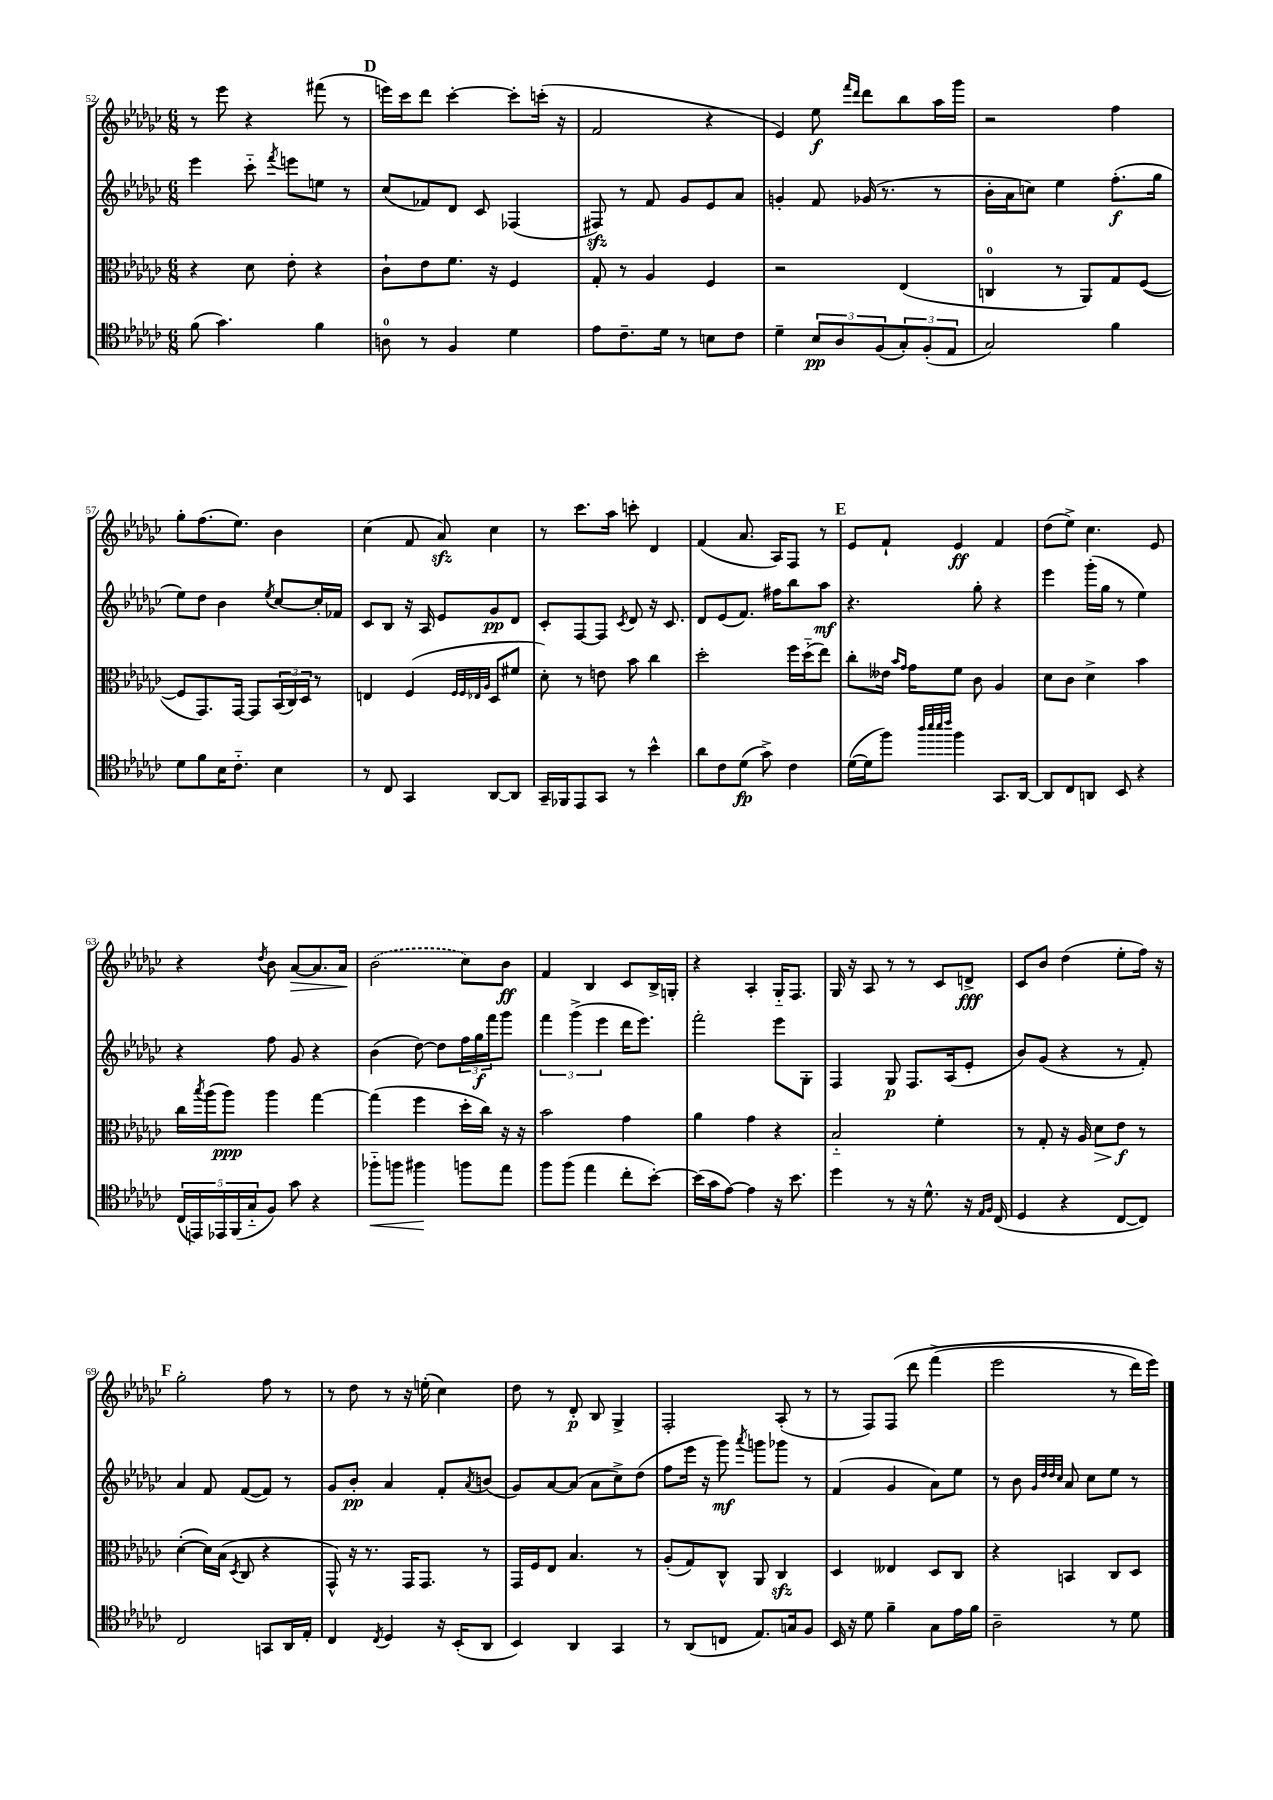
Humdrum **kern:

**kern	**kern	**kern	**kern
*staff4	*staff3	*staff2	*staff1
*clefC4	*clefC3	*clefG2	*clefG2
*k[b-e-a-d-g-c-]	*k[b-e-a-d-g-c-]	*k[b-e-a-d-g-c-]	*k[b-e-a-d-g-c-]
*M6/8	*M6/8	*M6/8	*M6/8
(8f\	4r	4eee-\	8r
4.g-\)	.	.	8eee-\
.	8d-\	8ccc-'~\	4r
.	.	8qfff/	.
.	8e-'\	8eee\L	.
4f\	4r	8ee\J	(8fff#\
.	.	8r	8r
=	=	=	=
8A\	8c-`\L	(8cc-/L	16eee\LL)
.	.	.	16ccc-\J
8r	8e-\	8f-/)	8ddd-\J
4F/	8.f\J	8d-/J	[4ccc-'\
.	.	8c-/	.
.	16r	.	.
4d-\	4F/	(4F-/	8ccc-'\]L
.	.	.	(16ccc'\Jk
.	.	.	16r
=	=	=	=
8e-\L	8G-'/	8F#/)	2f/
8.c-~\	8r	8r	.
.	4A-/	8f/	.
16d-\Jk	.	.	.
8r	.	8g-/L	.
8B\L	4F/	8e-/	4r
8c-\J	.	8a-/J	.
=	=	=	=
4d-~\	2r	4g'/	4e-/)
12B-/L	.	8f/	8ee-\
12A-/	.	.	.
.	.	.	16qqfff/LL
.	.	.	16qqddd-/JJ
.	.	(16g-/	8ddd-\L
(12F/	.	.	.
.	.	8.r	.
12G-'/)	(4E-/	.	8bb-\
(12F'/	.	.	.
.	.	8r	16aa-\L
12E-/J	.	.	.
.	.	.	16ggg-\JJ
=	=	=	=
2G-/)	4C/	16b-'\LL	2r
.	.	16a-\J	.
.	.	8cc\J)	.
.	8r	4ee-\	.
.	8AA-/L)	.	.
4f\	8G-/	(8.ff'\L	4ff\
.	([8F/J	.	.
.	.	16gg-\Jk	.
=	=	=	=
8d-\L	8F/]L	8ee-\L)	8gg-'\L
8f\	8.GG-/)	8dd-\J	(8.ff\
16B-\K	.	4b-\	.
8.c-'~\J	[16GG-/Jk	.	8.ee-\J)
.	8GG-/]L	.	.
.	.	8qee-/	.
4B-\	(24BB-/L	[8cc-/L	4b-\
.	24C-/)	.	.
.	24D-/JJ	.	.
.	8r	16cc-'/]L	.
.	.	16f-/JJ	.
=	=	=	=
8r	4E/	8c-/L	(4cc-\
8C-/	.	8B-/J	.
4GG-/	(4F/	16r	8f/
.	.	16A-/	.
.	.	8e-/L	8a-/)
.	32qqF/LLL	.	.
.	32qqF/	.	.
.	32qqE-/	.	.
.	32qqA-/JJJ	.	.
[8AA-/L	8D-/L	8g-/	4cc-\
8AA-/]J	8f#/J	8d-/J	.
=	=	=	=
16GG-~/LL	8d-'\)	8c-'/L	8r
16FF-/J	.	.	.
8EE-/	8r	[8F/	8.ccc-\L
8GG-/J	8e\	8F/]J	.
.	.	.	16aa-\Jk
.	.	8qc-/	.
8r	8b-\	8d-/	8ccc'\
4b-^^\	4cc-\	16r	4d-/
.	.	8.c-/	.
=	=	=	=
8a-\L	2dd-'\	8d-/L	(4f/
8c-\	.	(8e-/	.
(8d-\J	.	8.f/J)	8.a-/
8g-^\)	.	.	.
.	.	16ff#\LK	16A-/LK)
4c-\	16ff\LL	8bb-\	8F/J
.	(16dd-'~\J	.	.
.	8ee-\J)	8aa-\J	8r
=	=	=	=
([16d-\LL	8cc-'\L	4.r	8e-/L
16d-\]J	.	.	.
8ff\J)	16e--\Jk	.	8f`/J
.	16qqb-/LL	.	.
.	16qqg-/JJ	.	.
.	16g-\LK	.	.
32qqaa-/LLL	.	.	.
32qqbb-/	.	.	.
32qqbb-/	.	.	.
32qqccc-/JJJ	.	.	.
4ff\	8f\J	.	4e-/
.	8c-\	8gg-'\	.
8.GG-/L	4A-/	4r	4f/
[16AA-/Jk	.	.	.
=	=	=	=
8AA-/]L	8d-\L	4eee-\	(8dd-\L
8C-/	8c-\J	.	8ee-^\J)
8AA/J	4d-^\	(16ggg-'\LL	4.cc-\
.	.	16gg-\JJ	.
8BB-/	.	8r	.
4r	4b-\	4ee-\)	.
.	.	.	8e-/
=	=	=	=
(20C-/LL	16cc-\LL	4r	4r
20EE/)	.	.	.
.	8qbb-/	.	.
.	(16aa-\J	.	.
20EE-/	.	.	.
.	8aa-\J)	.	.
(20FF/	.	.	.
20G-'~/J	.	.	.
.	.	.	8qdd-/
8F/J)	4aa-\	8ff\	8b-\
8g-\	.	8g-/	[8a-/L
4r	[4gg-\	4r	8.a-/]
.	.	.	16a-/Jk
=	=	=	=
8ff-'~\L	(4gg-\]	(4b-\	(2b-\
8ff\J	.	.	.
4ff#\	4ff\	[8dd-\)	.
.	.	8dd-\]L	.
8ff\L	16dd-'\LL	24ff\L	8cc-\L)
.	.	24gg-\	.
.	16cc-\JJ)	.	.
.	.	24fff\J	.
8ee-\J	16r	8ggg-\J	8b-\J
.	16r	.	.
=	=	=	=
8ff\L	2b-\	6fff\	4f/
(8ff\J	.	.	.
.	.	(6ggg-^\	.
4ee-\	.	.	4B-/
.	.	6eee-\	.
8cc-'\L	4g-\	16ddd-\LK	8c-/L
.	.	8.eee-\J)	.
[8b-'\J)	.	.	16B-^/L
.	.	.	16G'/JJ
=	=	=	=
(16b-\]LL	4a-\	2fff'\	4r
16g-\J	.	.	.
[8e-\J)	.	.	.
4e-\]	4g-\	.	4A-'/
16r	4r	8eee-\L	16G-'~/LK
8.b-\	.	.	8.F/J
.	.	8G-'\J	.
=	=	=	=
4dd-\	2B-'~/	4F/	16G-/
.	.	.	16r
.	.	.	8A-/
8r	.	8G-/	8r
16r	.	8.F/L	8r
8.d-^^\	.	.	.
.	4f'\	.	8c-/L
.	.	(16A-/k	.
16r	.	8e-'/J	8d^/J
16qqE-/LL	.	.	.
16qqF/JJ	.	.	.
(16C-/	.	.	.
=	=	=	=
4D-/	8r	8b-/L)	8c-/L
.	8G-'/	(8g-/J	8b-/J
4r	16r	4r	(4dd-\
.	16A-/	.	.
.	8d-\L	.	.
[8C-/L	8e-\J	8r	8ee-'\L
8C-/]J)	8r	8f'/)	16ff\Jk)
.	.	.	16r
=	=	=	=
2C-/	([4d-'\	4a-/	2gg-'\
.	16d-\]LL)	8f/	.
.	(16B-\JJ	.	.
.	8qD-/	.	.
.	8C-/	([8f/L	.
8GG/L	4r	8f/]J)	8ff\
16AA-/L	.	8r	8r
16E-'/JJ	.	.	.
=	=	=	=
4C-/	8GG-^^/)	8g-/L	8r
.	16r	8b-'/J	8dd-\
.	8.r	.	.
8qC-/	.	.	.
4D-/	.	4a-/	8r
.	16GG-/LK	.	16r
.	8.GG-/J	.	(16ee'\
16r	.	8f'/L	4cc-\)
(16BB-'/LK	.	.	.
.	.	8qa-/	.
8AA-/J	8r	(8b/J	.
=	=	=	=
4BB-/)	16GG-/LL	8g-/L)	8dd-\
.	16F/J	.	.
.	8E-/J	[8a-/	8r
4AA-/	4.B-/	(8a-/]J	8d-'/
.	.	8a-\L	8B-/
4GG-/	.	8cc-^\)	4G-^/
.	8r	(8dd-\J	.
=	=	=	=
8r	(8A-'/L	8ff\L	2F'/
(8AA-/L	8G-/)	16eee-\Jk	.
.	.	16r	.
8C/J	8C-^^/J	8ggg-\)	.
.	.	8qaaa-/	.
8.E-/L)	8AA-/	8ggg\L	.
.	4C-/	8ggg-\J	(8A-'/
16G/k	.	.	.
8F/J	.	8r	8r
=	=	=	=
16BB-/	4D-/	(4f/	8r
16r	.	.	.
8d-\	.	.	8F/L)
4f~\	4E--/	4g-/	&(8F/J
.	.	.	8ddd-\
8G-\L	8D-/L	8a-\L)	(4fff^\
16e-\L	8C-/J	8ee-\J	.
16f\JJ	.	.	.
=	=	=	=
2A-~\	4r	8r	2eee-\
.	.	8b-\	.
.	.	32qqg-/LLL	.
.	.	32qqdd-/	.
.	.	32qqdd-/	.
.	.	32qqcc-/JJJ	.
.	4BB/	8a-/	.
.	.	8cc-\L	.
8r	8C-/L	8ee-\J	8r
8d-\	8D-/J	8r	16ddd-\LL)
.	.	.	16eee-\JJ&)
==	==	==	==
*-	*-	*-	*-
